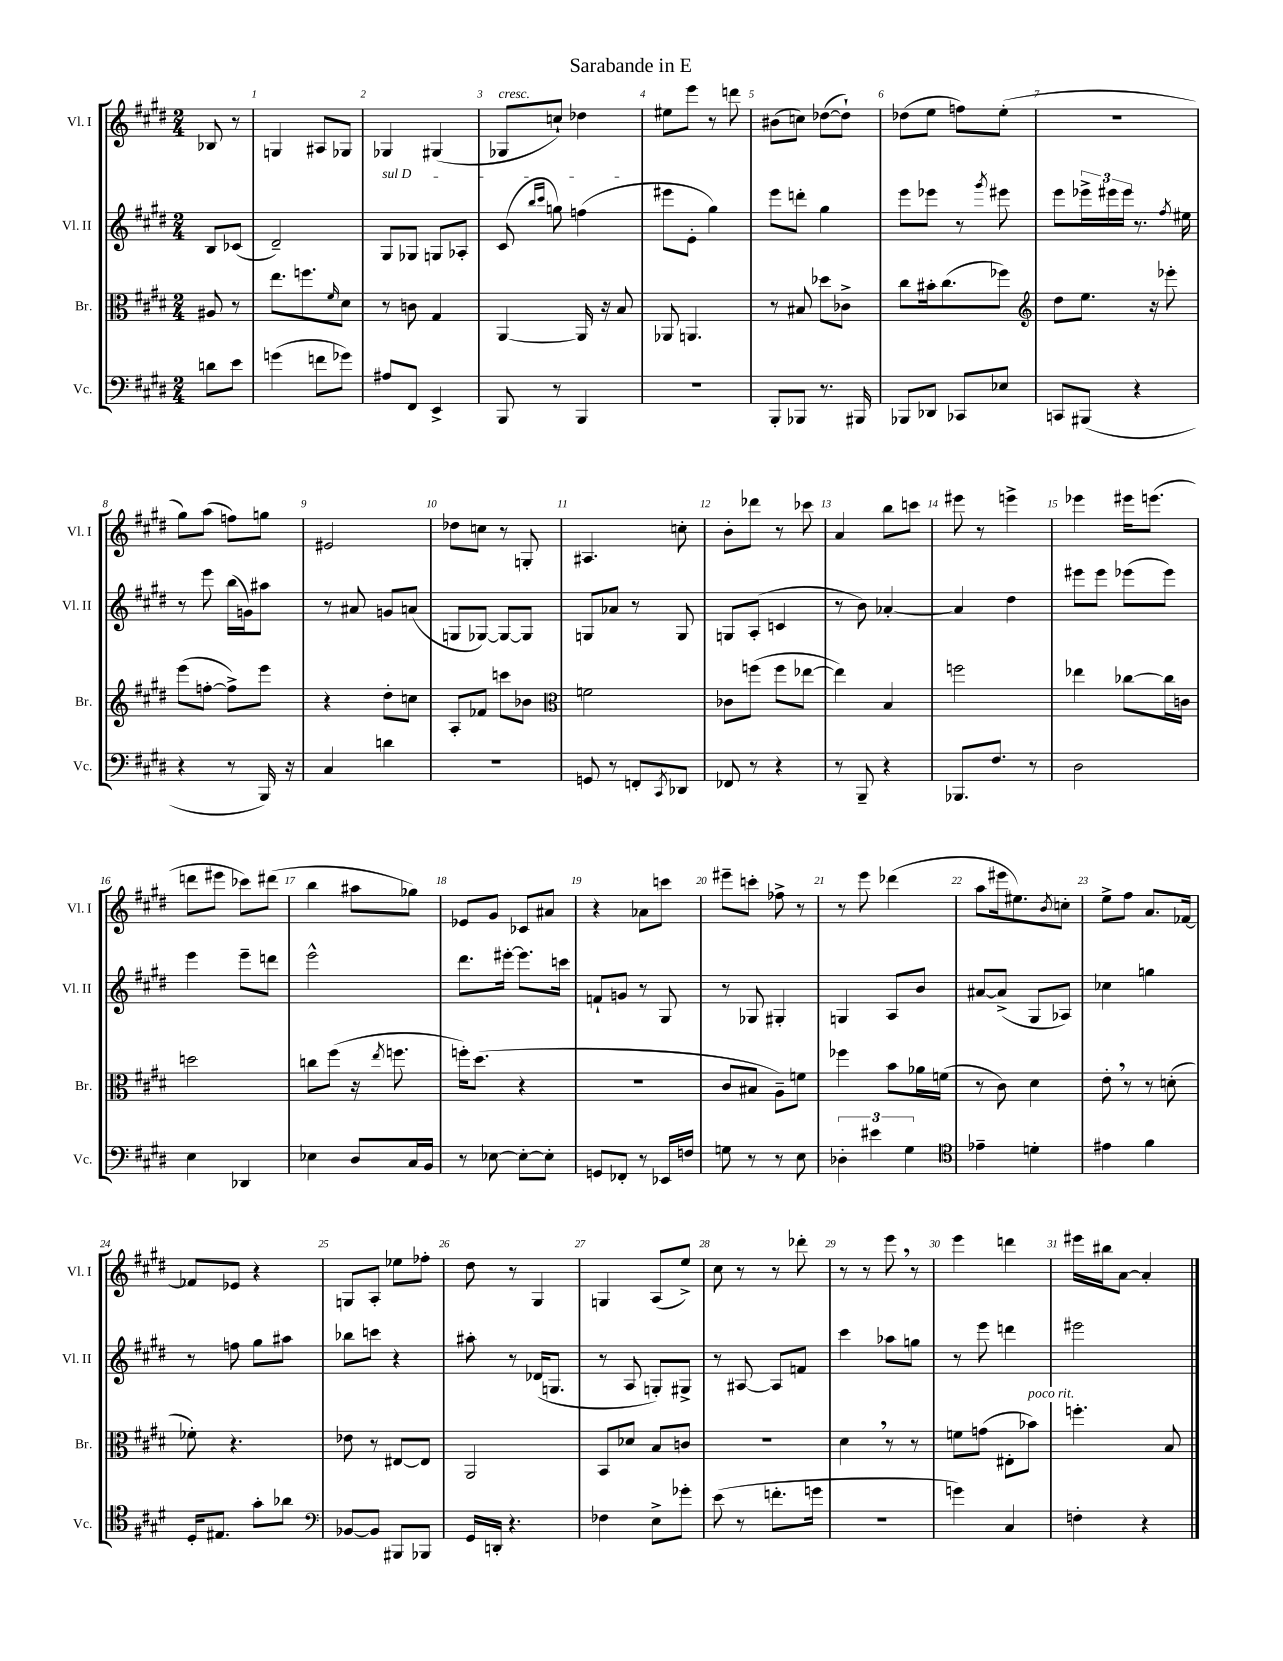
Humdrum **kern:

**kern	**kern	**kern	**kern
*part4	*part3	*part2	*part1
*staff4	*staff3	*staff2	*staff1
*I"Vc.	*I"Br.	*I"Vl. II	*I"Vl. I
*I'Vc.	*I'Br.	*I'Vl. II	*I'Vl. I
*clefF4	*clefC3	*clefG2	*clefG2
*k[f#c#g#d#]	*k[f#c#g#d#]	*k[f#c#g#d#]	*k[f#c#g#d#]
*M2/4	*M2/4	*M2/4	*M2/4
=	=	=	=
8dn\L	8A#X/	8B/L	8B-X/
8e\J	8r	(8c-X/J	8r
=1	=1	=1	=1
(4gn\	8.ee\L	2d#~/)	4Gn/
.	8.ffn\	.	.
8fn\L	.	.	8A#X/L
.	16qqf#/	.	.
8g-X\J)	8d#\J	.	8G-X/J
=2	=2	=2	=2
!	!	!LO:TX:a:i:t=sul D	!
8A#X/L	8r	8G#/L	4G-X/
8FF#/J	8cn\	8G-X/J	.
4EE^/	4G#/	8Gn/L	(4G#X/
.	.	8A-X'/J	.
=3	=3	=3	=3
!	!	!	!LO:TX:a:i:t=cresc.
8BBB/	[4AA/	(8c#/	8G-X/L
.	.	16qqbb/LL	.
.	.	16qqccc#/JJ	.
8r	.	8ggn\)	8ccn`/J)
4BBB/	16AA/]	(4ffn\	4dd-X\
.	16r	.	.
.	8B/	.	.
=4	=4	=4	=4
2r	8AA-X/	8eee#X\L	8ee#X\L
.	4.AAn/	8e'\J	8eee\J
.	.	4gg#\)	8r
.	.	.	8dddn\
=5	=5	=5	=5
8BBB'/L	8r	8eee\L	(8b#X\L
8BBB-X/J	8B#X/	8dddn'\J	8ccn\J)
8.r	8dd-X\L	4gg#\	([8dd-X\L
.	8c-X^\J	.	8dd-`\J])
16BBB#X/	.	.	.
=6	=6	=6	=6
8BBB-X/L	8cc#\L	8eee\L	(8dd-X\L
8DD-X/J	16b#X'\k	8eee-X\J	8ee\J
.	(8.cc#\	.	.
8CC-X/L	.	8r	8ffn\L)
.	.	8qggg#/	.
8E-X/J	8ff-X\J)	8eee#X\	(8ee'\J
=7	=7	=7	=7
*	*clefG2	*	*
8CCn/L	8dd#\L	8eee\L	2r
(8BBB#X/J	8.ee\J	24eee-X^\L	.
.	.	24eee#X\	.
.	.	24eee#\JJ	.
4r	.	8.r	.
.	16r	.	.
.	8eee-X'\	.	.
.	.	8qff#/	.
.	.	16ee#X\	.
!!LO:LB:g=z
=8	=8	=8	=8
4r	(8eee\L	8r	8gg#\L)
.	[8ffn'\J	8eee\	(8aa\J
8r	8ff^\L])	(16bb\LL	8ffn\L)
.	.	16gn\J)	.
16BBB/)	8eee\J	8aa#X\J	8ggn\J
16r	.	.	.
=9	=9	=9	=9
4C#/	4r	8r	2e#X/
.	.	8a#X/	.
4dn\	8dd#'\L	8gn/L	.
.	8ccn\J	(8an/J	.
=10	=10	=10	=10
2r	8A'/L	8Gn/L	8dd-X\L
.	8f-X/J	[8G-X/J)	8ccn\J
.	8cccn\L	8G-/L_	8r
.	8b-X\J	8G-/J]	8Gn'/
=11	=11	=11	=11
*	*clefC3	*	*
8GGn/	2fn\	8Gn/L	4.A#X/
8r	.	8a-X/J	.
8FFn'/L	.	8r	.
8qCC#/	.	.	.
8DD-X/J	.	8G/	8ccn'\
=12	=12	=12	=12
8FF-X/	8c-X\L	8Gn/L	8b'\L
8r	(8ffn\J	(8A'/J	8ddd-X\J
4r	8ff\L	4cn/	8r
.	[8ee-X\J	.	8ccc-X\
=13	=13	=13	=13
8r	4ee-\])	8r	4a/
8BBB~/	.	8b\)	.
4r	4B/	[4a-X'/	8bb\L
.	.	.	8cccn\J
=14	=14	=14	=14
8.BBB-X/L	2ffn\	4a-/]	8eee#X\
.	.	.	8r
8.F#/J	.	.	.
.	.	4dd#\	4eeen^\
8r	.	.	.
=15	=15	=15	=15
2D#\	4ee-X\	8eee#X\L	4eee-X\
.	.	8eee#\J	.
.	[8cc-X\L	(8eee-X\L	16eee#X\KL
.	.	.	(8.eeen\J
.	16cc-\L]	8eee-\J)	.
.	16cn\JJ	.	.
!!LO:LB:g=z
=16	=16	=16	=16
4E\	2ddn\	4eee\	8dddn\L
.	.	.	8eee#X\J
4DD-X/	.	8eee~\L	8ccc-X\L)
.	.	8dddn\J	(8ddd#X\J
=17	=17	=17	=17
4E-X\	8ccn\L	2eee^^\	4bb\
.	(8ff#\J	.	.
8D#/L	16r	.	8aa#X\L
.	8qee/	.	.
.	8.ffn\	.	.
16C#/L	.	.	8gg-X\J)
16BB/JJ	.	.	.
=18	=18	=18	=18
8r	16ffn'\KL)	8.ddd#\L	8e-X/L
.	(8.dd#\J	.	.
[8E-X\	.	.	8g#/J
.	.	[16eee#X'\Jk	.
8E-'\L_	4r	8.eee#\L]	8c-X/L
8E-'\J]	.	.	8a#X/J
.	.	16cccn\Jk	.
=19	=19	=19	=19
8GGn/L	2r	8fn`/L	4r
8FF-X'/J	.	8gn/J	.
8r	.	8r	8a-X\L
16EE-X/LL	.	8G#/	8cccn\J
16Fn/JJ	.	.	.
=20	=20	=20	=20
8Gn\	8c#/L	8r	8eee#X~\L
8r	8B#X/J	8G-X/	8cccn'\J
8r	8A~\L)	4G#X'/	8ff-X^\
8E\	8fn\J	.	8r
=21	=21	=21	=21
6D-X'\	4ff-X\	4Gn/	8r
.	.	.	8eee\
6e#X\	.	.	.
.	8b\L	8A/L	(4ddd-X\
6G#\	.	.	.
.	16a-X\L	8b/J	.
.	(16fn\JJ	.	.
=22	=22	=22	=22
*clefC4	*	*	*
4e-X~\	8r	[8a#X/L	8aa\L
.	8c#\)	(8a#^/J]	16eee#X\k
.	.	.	8.ee#X\)
4dn'\	4d#\	8G#/L	.
.	.	.	8qb/
.	.	8A-X/J)	8ccn'\J
=23	=23	=23	=23
4e#X\	8e',\	4cc-X\	8ee^\L
.	8r	.	8ff#\J
4f#\	8r	4ggn\	8.a/L
.	(8dn'\	.	.
.	.	.	[16f-X/Jk
!!LO:LB:g=z
=24	=24	=24	=24
16D#'/KL	8f-X'\)	8r	8f-X/L]
8.E#X/J	.	.	.
.	4.r	8ffn\	8e-X/J
8g#'\L	.	8gg#\L	4r
8a-X\J	.	8aa#X\J	.
=25	=25	=25	=25
*clefF4	*	*	*
[8BB-X/L	8e-X\	8bb-X\L	8Gn/L
8BB-/J]	8r	8cccn\J	8A'/J
8BBB#X/L	[8E#X/L	4r	8ee-X\L
8BBB-X/J	8E#/J]	.	8ff-X'\J
=26	=26	=26	=26
16GG#/LL	2AA/	8aa#X'\	8dd#\
16DDn'/JJ	.	.	.
4.r	.	8r	8r
.	.	(16d-X/KL	4G#/
.	.	8.Gn/J	.
=27	=27	=27	=27
4F-X\	8BB/L	8r	4Gn/
.	8d-X/J	8A/	.
8E^\L	8B/L	8Gn'/L)	(8A/L
8g-X'\J	8cn/J	8G#X^/J	8ee^/J)
=28	=28	=28	=28
(8e\	2r	8r	8cc#\
8r	.	[8A#X/	8r
8.fn'\L	.	8A#/L]	8r
.	.	8fn/J	8ddd-X'\
16gn\Jk	.	.	.
=29	=29	=29	=29
2r	4d#,\	4ccc#\	8r
.	.	.	8r
.	8r	8aa-X\L	8eee,\
.	8r	8ggn\J	8r
=30	=30	=30	=30
4gn\)	8fn\L	8r	4eee\
.	(8gn\J	8eee\	.
4C#/	8E#X'\L	4dddn\	4dddn\
!	!LO:TX:a:i:t=poco rit.	!	!
.	8b-X\J)	.	.
=31	=31	=31	=31
4Fn'\	4.ffn'\	2eee#X\	16eee#X\LL
.	.	.	16bb#X\J
.	.	.	[8a\J
4r	.	.	4a'/]
.	8B/	.	.
==	==	==	==
*-	*-	*-	*-
